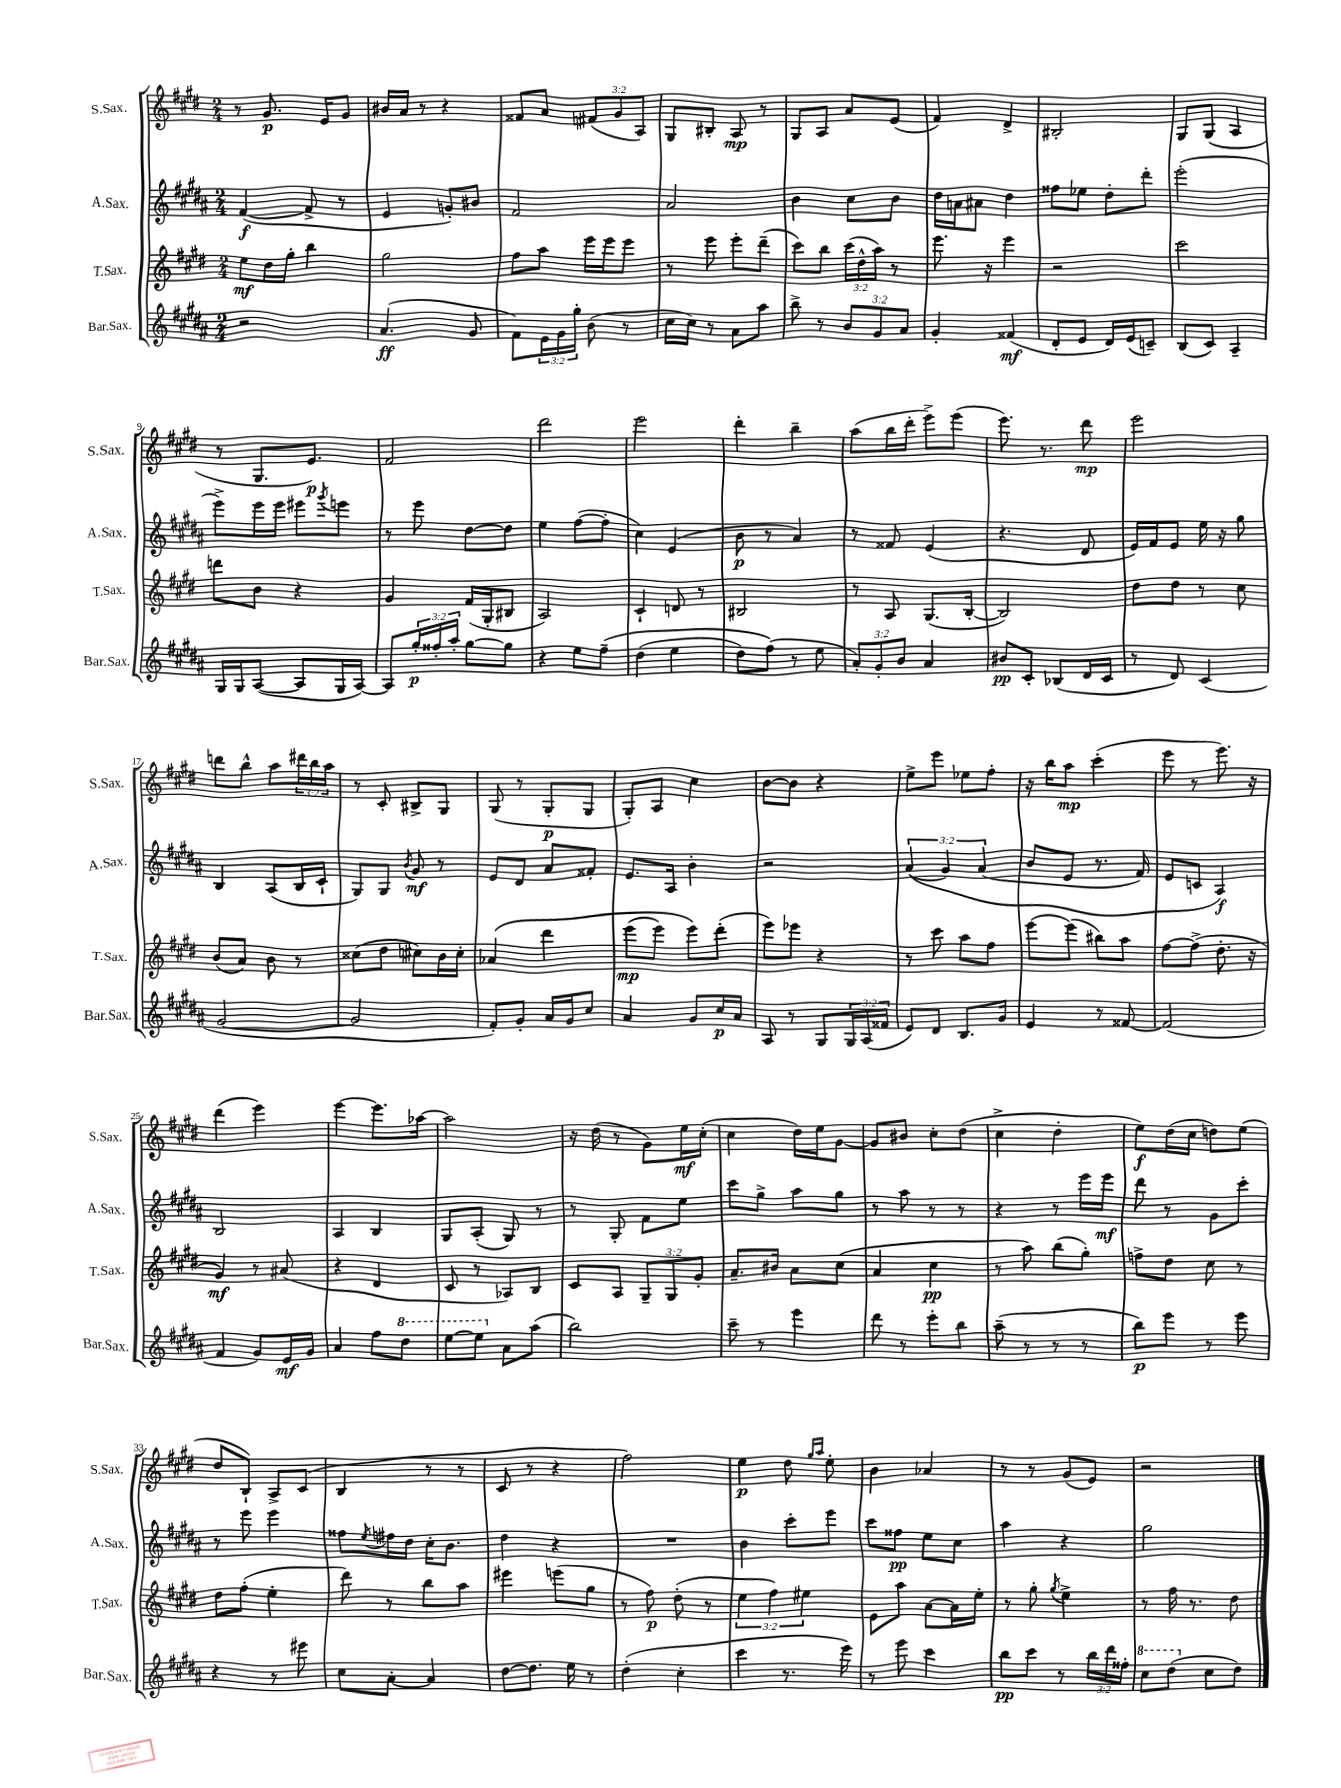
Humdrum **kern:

**kern	**kern	**kern	**kern
*staff4	*staff3	*staff2	*staff1
*clefG2	*clefG2	*clefG2	*clefG2
*k[f#c#g#d#a#]	*k[f#c#g#d#]	*k[f#c#g#d#a#]	*k[f#c#g#d#]
*M2/4	*M2/4	*M2/4	*M2/4
2r	8ee	([4f#	8r
.	16dd#	.	8.g#
.	16gg#'	.	.
.	4bb	8f#^]	.
.	.	.	16e
.	.	8r	8g#
=	=	=	=
(4.a#	2gg#	4e	16b#
.	.	.	16a
.	.	.	8r
.	.	8g')	4r
8g#	.	8b#	.
=	=	=	=
8f#)	8ff#	2f#	8f##
24e	8aa	.	8a
24g#	.	.	.
24gg#'	.	.	.
(8b	16eee	.	(12f#
.	16eee	.	.
.	.	.	12g#
8r	8eee	.	.
.	.	.	12A)
=	=	=	=
16cc#	8r	2a#	8G#
16cc#)	.	.	.
8r	8eee	.	8B#'
8a#	8eee'	.	8A
8aa#	(8ddd#~	.	8r
=	=	=	=
8bb^	8ccc#)	4b	8G#
8r	8bb	.	8A
12b	(24ccc#	8cc#	8a
.	24dd#^^	.	.
12g#	24aa)	.	.
.	8r	8b	(8e
12a#	.	.	.
=	=	=	=
4g#'	8.eee	16dd#	4f#)
.	.	16a	.
.	.	8a#	.
.	16r	.	.
(4f##	4eee	4dd#	4d#^
=	=	=	=
8d#'	2r	8ff##	2B#'
8e	.	8ee-	.
16d#)	.	8dd#'	.
(16e	.	.	.
8c~)	.	8ddd#'	.
=	=	=	=
(8B	2ccc#	(2eee'	8G#
8c#)	.	.	(8G#
4A#~	.	.	4A
=	=	=	=
16G#	8ddd	8eee^)	8r
16G#	.	.	.
([8A#	8b	16eee	8.G#
.	.	16eee	.
8A#]	4r	8eee#	.
.	.	.	8.e)
.	.	8qggg#	.
16G#	.	8eee	.
[16A#)	.	.	.
=	=	=	=
8A#]	4g#	8r	2f#
24gg#'	.	8eee	.
24ff##'	.	.	.
24aa#'	.	.	.
[8gg#	(16f#	[8dd#	.
.	16G#'	.	.
8gg#]	8B#	8dd#]	.
=	=	=	=
4r	2A)	4ee	2ddd#
8ee	.	([8ff#	.
&(8ff#~	.	8ff#']	.
=	=	=	=
(4dd#	4c#`	4cc#)	2eee
4ee	8d	(4e	.
.	8r	.	.
=	=	=	=
8dd#)	2B#	8b	4ddd#'
(8ff#&)	.	8r	.
8r	.	4a#)	4bb~
8ee	.	.	.
=	=	=	=
12a#')	8r	8r	(8aa
12g#'	.	.	.
.	8A	8f##	16bb
12b	.	.	.
.	.	.	16ddd#'
4a#	(8.G#	(4e	8eee^)
.	.	.	(8eee
.	[16B'	.	.
=	=	=	=
8b#	2B])	4.r	8.eee)
8c#'	.	.	.
.	.	.	8.r
(8B-	.	.	.
16d#	.	8d#	8ddd#
16c#	.	.	.
=	=	=	=
8r	8dd#	16e)	2eee
.	.	16f#	.
8d#)	8dd#	8e	.
(4c#	8r	16ee	.
.	.	16r	.
.	8cc#	8gg#	.
=	=	=	=
[2g#	(8b	4B	8ddd
.	8a)	.	8bb^^
.	8b	(8A#	8aa
.	8r	16B	24ddd#
.	.	.	24bb
.	.	16c#`	.
.	.	.	24aa
=	=	=	=
2g#]	(8cc##	8G#)	8r
.	8dd#	8G#	8c#'
.	.	8qb	.
.	8cc#)	8g#	8B#^
.	16b	8r	8G#
.	16cc#'	.	.
=	=	=	=
8f#')	&(4a-	8e	(8G#
8g#'	.	8d#	8r
16a#	4ddd#	8a#	8G#'
16g#	.	.	.
8cc#	.	8f##'	8G#
=	=	=	=
4a#	(8eee	8.e	8G#')
.	8eee)	.	8A
.	.	16A#	.
8g#	8eee&)	4b'	4cc#
16cc#	(8ddd#'	.	.
16a#	.	.	.
=	=	=	=
8A#	8eee)	2r	[8b
8r	8eee-	.	8b]
8G#	4r	.	4r
24G#	.	.	.
(24A#	.	.	.
24f##	.	.	.
=	=	=	=
8e)	8r	&((6a#	8ee^
8d#	8ccc#	.	8eee
.	.	6g#)	.
8.B	8aa	.	8ee-
.	.	(6a#	.
.	8ff#	.	8ff#'
16g#	.	.	.
=	=	=	=
4e	[8eee	8b	16r
.	.	.	16bb
.	(8eee]	8e	8aa
8r	8bb#)	8.r	(4ccc#'
[8f##	8aa	.	.
.	.	16f#)	.
=	=	=	=
(2f##]	[8ff#	8e	8eee
.	(8ff#^]	8c	8r
.	8.dd#'	4A#&)	8.eee)
.	16r	.	16r
=	=	=	=
4f#	4g#)	2B	(4ddd#
8g#)	8r	.	4eee)
16e	(8a#	.	.
16g#	.	.	.
=	=	=	=
4a#	4r	4A#	[4eee
8ff#	4d#	4B	8.eee]
8ddd#	.	.	.
.	.	.	[16aa-
=	=	=	=
[8eee	8c#	8G#	2aa-]
8eee]	8r	(8A#'	.
8a#	8A-)	8G#)	.
(8aa#	8B	8r	.
=	=	=	=
2bb)	8c#	8r	16r
.	.	.	(16dd#
.	8A	8G#'	8r
.	12G#~	8f#	8g#)
.	12G#	.	.
.	.	8ee	16ee
.	12g#'	.	.
.	.	.	(16cc#'
=	=	=	=
8ccc#~	8.a~	8ccc#	4cc#
8r	.	8gg#^	.
.	16b#	.	.
4eee	8a	8aa#	16dd#)
.	.	.	16ee
.	(8cc#	8gg#	[8g#
=	=	=	=
8ddd#	4a	8r	8g#]
8r	.	8aa#	8b#
8eee'	4cc#	8r	8cc#'
8bb	.	8r	(8dd#
=	=	=	=
(8aa#~	8r	4r	4cc#^
8r	8aa)	.	.
8r	(8bb	8r	4dd#'
8r	8gg#')	16eee	.
.	.	16eee	.
=	=	=	=
8bb)	8ff^	8ddd#	8ee)
8eee	8dd#	8r	(16dd#
.	.	.	16cc#
8r	8cc#	8g#	8dd)
8eee	8r	8ccc#'	(8ee
=	=	=	=
4r	8dd#	8r	8dd#
.	(8ff#'	8eee	8B`)
8r	4ee'	4eee	8A^
8eee#	.	.	(8c#
=	=	=	=
8cc#	8ddd#)	8ff##	4B
.	.	8qee	.
[8a#'	8r	16ff#	.
.	.	16dd#	.
4a#]	8bb	16cc#'	8r
.	.	8.b	.
.	8aa	.	8r
=	=	=	=
[8dd#	4eee#	4dd#	8c#
8.dd#]	.	.	8r
.	(8eee	4r	4r
16ee	.	.	.
8r	8gg#	.	.
=	=	=	=
(4dd#'	8r	2r	2ff#)
.	8ff#)	.	.
4cc#'	(8dd#'	.	.
.	8r	.	.
=	=	=	=
4ccc#	6ee	4b	4ee
.	6ff#)	.	.
8.r	.	8ccc#'	8dd#
.	6ee#	.	.
.	.	.	16qqgg#
.	.	.	16qqaa
.	.	8eee	8ee'
16eee)	.	.	.
=	=	=	=
8r	8e	8ccc#	4b
8eee	8aa	8ff##	.
4ccc#	[8a	8ee	4a-
.	16a]	8cc#	.
.	16ee'	.	.
=	=	=	=
8bb	8r	4aa#	8r
8ccc#	8gg#'	.	8r
.	8qgg#	.	.
8r	4ee^	4r	(8g#
24bb	.	.	8e)
24ddd#	.	.	.
24ff##'	.	.	.
=	=	=	=
8ccc#	8r	2gg#	2r
(8ddd#	16ff#	.	.
.	8.r	.	.
8cc#	.	.	.
8dd#)	8dd#	.	.
==	==	==	==
*-	*-	*-	*-
